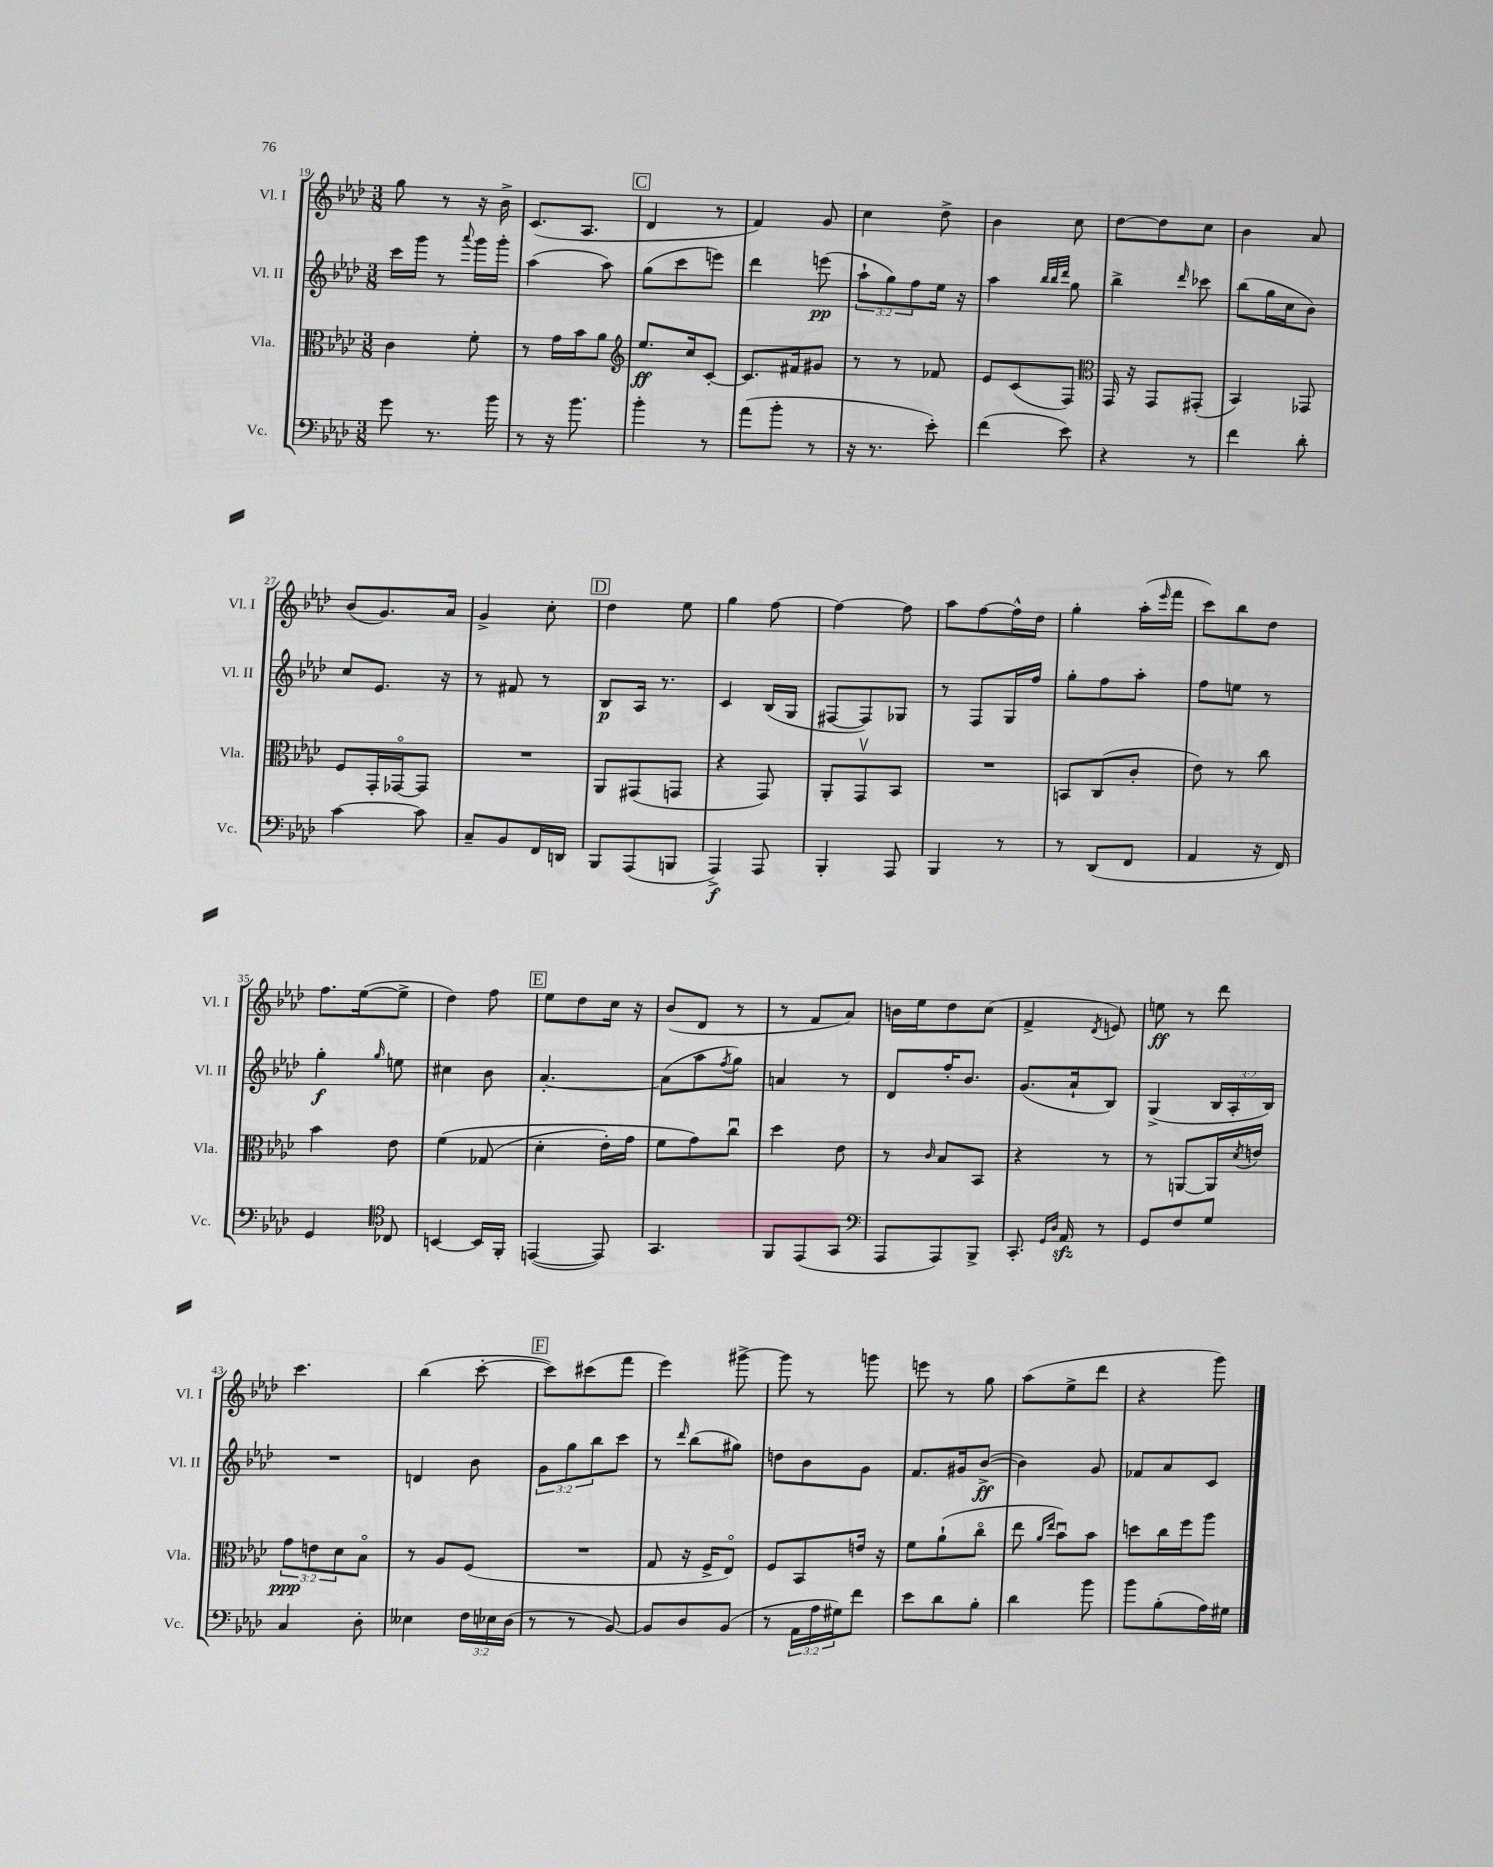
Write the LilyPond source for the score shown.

<<
\new StaffGroup <<
\new Staff = "s0" \with { instrumentName = "Vl. I" shortInstrumentName = "Vl. I" } {
    \clef treble \key aes \major \numericTimeSignature \time 3/8
    g''8 r8 r16 bes'16-> |
    c'8.( aes8. |
    \mark \markup { \box "C" } des'4 r8 |
    f'4) g'8 |
    c''4 des''8-> |
    bes'4 c''8 |
    des''8~ des''8 c''8 |
    bes'4 aes'8 |
    bes'8( g'8.) aes'16 |
    g'4-> c''8-. |
    \mark \markup { \box "D" } des''4 ees''8 |
    g''4 f''8~ |
    f''4~ f''8 |
    aes''8 f''8~ f''16-^ des''16 |
    g''4-. aes''16-.( \grace { ees'''16 } f'''16 |
    c'''8) bes''8 des''8 |
    f''8. ees''16~( ees''8-> |
    des''4) f''8 |
    \mark \markup { \box "E" } ees''8 des''8 c''16 r16 |
    bes'8( des'8 r8 |
    r8 f'8 aes'8) |
    b'16 ees''16 des''8 c''8( |
    f'4-> \acciaccatura { des'8 } e'8) |
    e''8\ff r8 des'''8 |
    c'''4. |
    bes''4( c'''8~-. |
    \mark \markup { \box "F" } c'''8) cis'''8( f'''8 |
    ees'''4) gis'''8~-> |
    gis'''8 r8 g'''8 |
    e'''8 r8 g''8 |
    aes''8( ees''8-> des'''8 |
    r4 g'''8) \bar "|." |
}
\new Staff = "s1" \with { instrumentName = "Vl. II" shortInstrumentName = "Vl. II" } {
    \clef treble \key aes \major \numericTimeSignature \time 3/8 \override Staff.TupletNumber.text = #tuplet-number::calc-fraction-text
    c'''16 g'''16 r8 \appoggiatura { aes'''8 } g'''16 g'''16-. |
    aes''4( aes''8) |
    \mark \markup { \box "C" } g''8( c'''8 e'''8) |
    des'''4 e'''8\pp( |
    \tuplet 3/2 { aes''8-! g''8) f''8 } ees''16 r16 |
    aes''4 \grace { bes''32 bes''32 des'''32 } g''8 |
    bes''4-> \grace { des'''16 } ces'''8 |
    bes''8( g''16 c''16 bes'8) |
    c''8 ees'8. r16 |
    r8 fis'8 r8 |
    \mark \markup { \box "D" } bes8\p aes16 r8. |
    c'4 bes16( g16 |
    fis8~ fis8) ges8 |
    r8 f8 g16 f''16 |
    g''8-. f''8 aes''8-. |
    f''8 e''8 r8 |
    g''4-.\f \grace { g''16 } e''8 |
    cis''4 bes'8 |
    \mark \markup { \box "E" } aes'4.~-. |
    aes'8( aes''8 \acciaccatura { f''8 } g''8) |
    a'4 r8 |
    des'8 f''16-. bes'8. |
    g'8.( aes'16-! bes8) |
    g4->( \tuplet 3/2 { bes16 aes16-. bes16) } |
    R4. |
    d'4 bes'8 |
    \mark \markup { \box "F" } \tuplet 3/2 { g'8 g''8 bes''8 } c'''8 |
    r8 \grace { des'''16 } bes''8( gis''8) |
    d''8 bes'8 g'8 |
    f'8. gis'16 bes'8~->\ff( |
    bes'4) g'8 |
    fes'8 aes'8 c'8 \bar "|." |
}
\new Staff = "s2" \with { instrumentName = "Vla." shortInstrumentName = "Vla." } {
    \clef alto \key aes \major \numericTimeSignature \time 3/8 \override Staff.TupletNumber.text = #tuplet-number::calc-fraction-text
    c'4 f'8-. |
    r8 g'16 bes'16 aes'8 |
    \mark \markup { \box "C" } \clef treble ees''8.\ff c''16 c'8~-. |
    c'8. fis'16 gis'8 |
    r8 r8 fes'8 |
    ees'8 c'8( f8) |
    \clef alto g,16 r16 g,8 gis,8-.( |
    bes,4) ges,8 |
    f8 g,16-. ges,16~\flageolet ges,8 |
    R4. |
    \mark \markup { \box "D" } aes,8 gis,8( g,8 |
    r4 g,8) |
    aes,8-. g,8\upbow bes,8 |
    R4. |
    b,8 c8( c'8-. |
    ees'8) r8 c''8 |
    bes'4 ees'8 |
    f'4\( ges8( |
    \mark \markup { \box "E" } des'4-. ees'16-.) g'16 |
    f'8 g'8\) c''8\downbow |
    des''4 ees'8 |
    r8 \grace { c'16 } bes8 bes,8 |
    r4 r8 |
    r8 a,8~ a,16 \acciaccatura { des'8 } e'16 |
    \tuplet 3/2 { g'8\ppp e'8 des'8 } bes8\flageolet |
    r8 aes8 f8( |
    \mark \markup { \box "F" } R4. |
    g8 r16 f16-> ees8\flageolet) |
    f8 bes,8 e'16 r16 |
    f'8 aes'8-!( c''8\flageolet |
    ees''8 \grace { aes'16 ees''16 } bes'8\downbow) bes'8 |
    d''8 c''16 f''16 aes''8 \bar "|." |
}
\new Staff = "s3" \with { instrumentName = "Vc." shortInstrumentName = "Vc." } {
    \clef bass \key aes \major \numericTimeSignature \time 3/8 \override Staff.TupletNumber.text = #tuplet-number::calc-fraction-text
    g'8 r8. bes'16 |
    r8 r16 bes'8. |
    \mark \markup { \box "C" } bes'4-. r8 |
    aes'8( bes'8-. r8 |
    r16 r8. ees'8-.) |
    f'4( ees'8) |
    r4 r8 |
    f'4 des'8-. |
    c'4~ c'8 |
    c8-- bes,8 f,16 d,16 |
    \mark \markup { \box "D" } bes,,8 aes,,8( b,,8 |
    aes,,4->\f) aes,,8 |
    bes,,4-. aes,,8 |
    bes,,4 r8 |
    r8 des,8( f,8 |
    aes,4 r16 f,16) |
    g,4 \clef tenor ces8 |
    b,4~ b,16 f,16-. |
    \mark \markup { \box "E" } e,4~( e,8) |
    g,4. |
    f,8 ees,8( g,8 |
    \clef bass aes,,8 aes,,8) bes,,8-> |
    c,8.-. \grace { g,16 des16 } aes,16\sfz r8 |
    g,8 f8 g8 |
    c4 des8-. |
    eeses4 \tuplet 3/2 { f16 ees16 des16( } |
    \mark \markup { \box "F" } r8 r8 bes,8~) |
    bes,8 des8 bes,8( |
    r8 \tuplet 3/2 { aes,16 aes16 gis16) } f'8 |
    ees'8 des'8 bes8-. |
    des'4 bes'8 |
    bes'8 bes8-.( aes16) gis16 \bar "|." |
}
>>
>>
\layout { \context { \Score currentBarNumber = #19 } }
